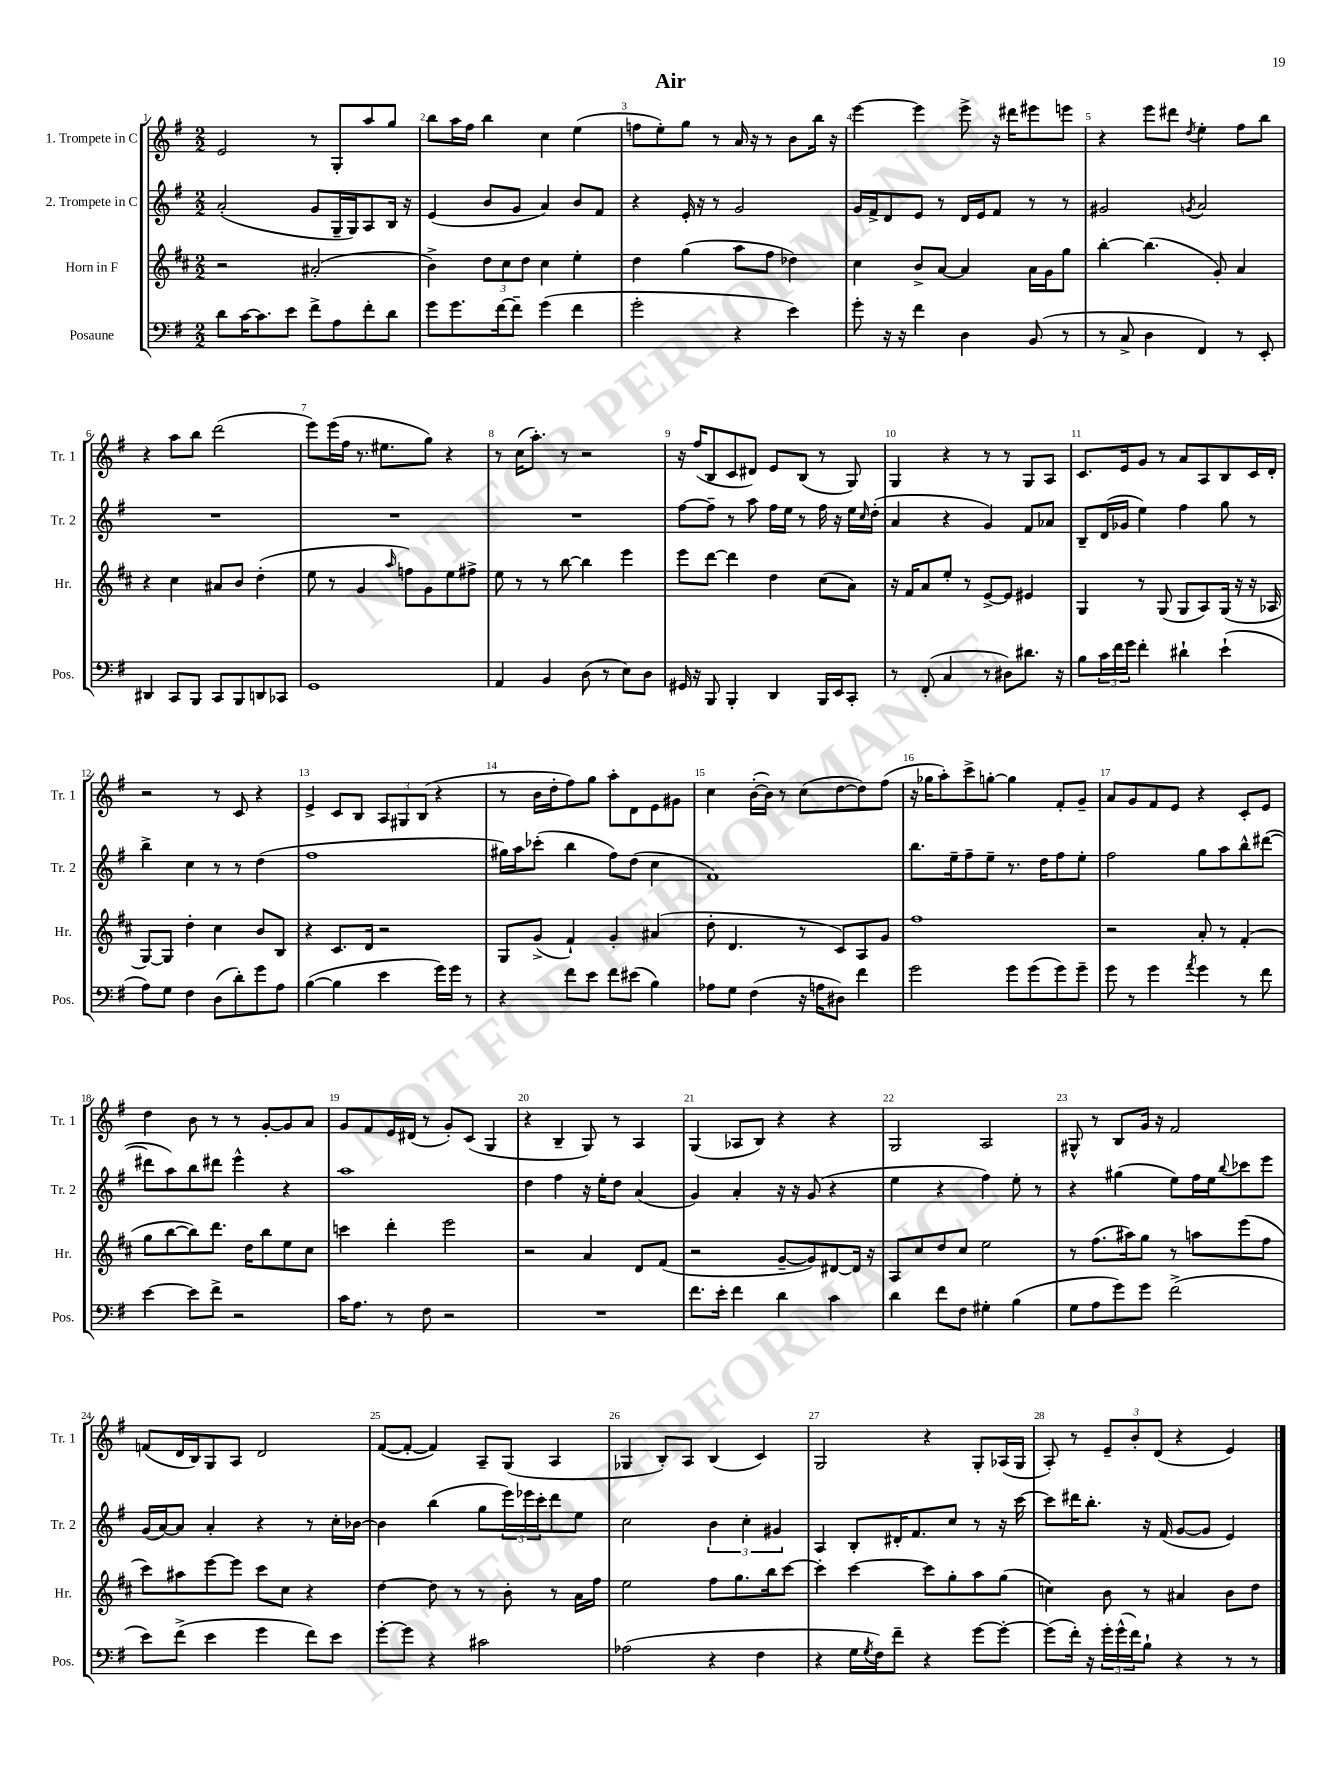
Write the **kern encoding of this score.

**kern	**kern	**kern	**kern
*staff4	*staff3	*staff2	*staff1
*clefF4	*clefG2	*clefG2	*clefG2
*k[f#]	*k[f#c#]	*k[f#]	*k[f#]
*M2/2	*M2/2	*M2/2	*M2/2
8d	2r	(2a'	2e
[16c	.	.	.
8.c]	.	.	.
8e	.	.	.
8f#^	(2a#'	8g	8r
8A	.	16G~	8G'
.	.	16G)	.
8f#'	.	8A	8aa
8d	.	16B	8gg
.	.	16r	.
=	=	=	=
8g	4b^)	(4e	8bb
8.g	.	.	16aa
.	.	.	16ff#
.	12dd	8b	4bb
[16f#	.	.	.
.	12cc#	.	.
8f#~]	.	8g	.
.	12dd	.	.
(4g	4cc#	4a)	4cc
4f#	4ee'	8b	(4ee
.	.	8f#	.
=	=	=	=
2g'	4dd	4r	8ff
.	.	.	8ee')
.	(4gg	16e'	8gg
.	.	16r	.
.	.	8r	8r
4r	8aa	2g	16a
.	.	.	16r
.	8ff#	.	8r
4e)	4dd-)	.	8b
.	.	.	16bb
.	.	.	16r
=	=	=	=
8g'	4cc#	16g	[4eee
.	.	16f#^	.
16r	.	8d	.
16r	.	.	.
4f#	8b^	8e	4eee]
.	[8a	8r	.
4D	4a]	16d	8eee^
.	.	16e	.
.	.	8f#	16r
.	.	.	16ddd#
(8BB	16a	8r	8eee#
.	16g	.	.
8r	8gg	8r	8eee
=	=	=	=
8r	[4bb'	2g#	4r
8C^	.	.	.
4D	(4.bb]	.	8eee
.	.	.	8ddd#
.	.	8qg	8qdd
4FF#)	.	2a	4ee'
.	8g')	.	.
8r	4a	.	8ff#
8EE'	.	.	8bb
=	=	=	=
4DD#	4r	1r	4r
8CC	4cc#	.	8aa
8BBB	.	.	8bb
8CC	8a#	.	(2ddd
8BBB	8b	.	.
8DD	(4dd'	.	.
8CC-	.	.	.
=	=	=	=
1GG	8ee	1r	8eee)
.	8r	.	(16eee
.	.	.	16ff#
.	4g	.	8.r
.	.	.	8.ee#
.	16qqaa	.	.
.	8ff)	.	.
.	8g	.	8gg)
.	8ee	.	4r
.	8ff#^	.	.
=	=	=	=
4AA	8ee	1r	8r
.	8r	.	(16cc
.	.	.	8.aa')
4BB	8r	.	.
.	[8bb	.	8r
(8D	4bb]	.	2r
8r	.	.	.
8E)	4eee	.	.
8D	.	.	.
=	=	=	=
16GG#	8eee	[8ff#	16r
16r	.	.	(16ff#
8BBB	[8ddd	8ff#~]	8B
4BBB'	4ddd]	8r	8c
.	.	8aa	8d#)
4DD	4dd	16ff#	8e
.	.	16ee	.
.	.	8r	(8B
16BBB	(8cc#	16ff#	8r
16EE	.	16r	.
8CC'	8a)	16ee	8G)
.	.	16qqcc	.
.	.	(16dd'	.
=	=	=	=
8r	16r	4a	4G
.	16f#	.	.
(8FF#'	8a	.	.
4C	8ee'	4r	4r
.	8r	.	.
8r	[8e^	4g)	8r
8D#)	8e]	.	8r
8.d#	4e#	8f#	8G
.	.	8a-	8A
16r	.	.	.
=	=	=	=
8B	4G	8B~	8.c
24c	.	(16d	.
24f#	.	.	.
.	.	16g-	16e
24g	.	.	.
4f#'	8r	4ee)	8g
.	(8G	.	8r
4d#`	8G	4ff#	8a
.	8A)	.	8A
(4e`	(16G	8gg	8B
.	16r	.	.
.	16r	8r	16c
.	16A-	.	16d'
=	=	=	=
8A)	[8G)	4bb^	2r
8G	8G]	.	.
4F#	4dd'	4cc	.
(8D	4cc#	8r	8r
8d')	.	8r	8c
8g	8b	(4dd	4r
8A	8B	.	.
=	=	=	=
([4B	4r	1ff#	4e^
4B]	8.c#	.	8c
.	.	.	8B
.	16d	.	.
4e	2r	.	12A
.	.	.	12G#
.	.	.	(12B
16g)	.	.	4r
16g	.	.	.
8r	.	.	.
=	=	=	=
4r	8G	16gg#)	8r
.	.	16aa	.
.	(8g^	(8ccc-'	16b
.	.	.	16dd'
8f#	4f#`)	4bb	8ff#)
8e	.	.	8gg
8f#	4g'	8ff#)	8aa'
(8e#	.	(8dd	8d
4B)	(4a#	4cc	8e
.	.	.	8g#
=	=	=	=
8A-	8dd'	1f#)	4cc
8G	4.d	.	.
(4F#	.	.	([16b'
.	.	.	16b])
.	.	.	8r
16r	8r	.	(8cc
16A	.	.	.
8D#)	8c#)	.	[8dd
4f#	8A	.	8dd])
.	8g	.	(8ff#
=	=	=	=
2g	1ff#	8.bb	16r
.	.	.	16gg-
.	.	.	8aa')
.	.	16ee~	.
.	.	8ff#~	8ccc^
.	.	8ee~	[8gg'
8g	.	8.r	4gg]
(8g	.	.	.
.	.	16dd	.
8g)	.	8ff#	8f#'
8g~	.	8ee'	8g~
=	=	=	=
8g	2r	2ff#	8a
8r	.	.	8g
4g	.	.	8f#
.	.	.	8e
8qa	.	.	.
4g	8a'	8gg	4r
.	8r	8aa	.
8r	(4f#'	8bb^^	8c'
8f#	.	([8ddd#	8e
=	=	=	=
[4e	8gg	8ddd#]	4dd
.	[8bb	8aa)	.
8e]	8bb])	8bb	8b
8f#^	8.ddd	8ddd#	8r
2r	.	4eee^^	8r
.	16dd	.	.
.	8bb	.	[8g'
.	8ee	4r	8g]
.	8cc#	.	8a
=	=	=	=
16c	4ccc	1aa	8g
8.A	.	.	.
.	.	.	8f#
8r	4ddd'	.	16e
.	.	.	(16d#
8F#	.	.	8r
2r	2eee	.	8g')
.	.	.	(8c
.	.	.	4G
=	=	=	=
1r	2r	4dd	4r
.	.	4ff#	4B~
.	4a	16r	8G)
.	.	16ee'	.
.	.	8dd	8r
.	8d	(4a	4A
.	(8f#	.	.
=	=	=	=
8.f#	2r	4g)	(4G
16e'	.	.	.
4f#	.	4a'	8A-
.	.	.	8B)
4d	[8g~	16r	4r
.	.	16r	.
.	8g])	(8g	.
4c	[8d#	4r	4r
.	16d#]	.	.
.	16r	.	.
=	=	=	=
4d	8A	4ee	2G
.	8cc#	.	.
8f#	8dd	4r	.
8F#	8cc#	.	.
4G#'	2ee	4ff#)	2A
(4B	.	8ee'	.
.	.	8r	.
=	=	=	=
8G	8r	4r	8G#^^
8A	(8.ff#	.	8r
8g)	.	(4gg#	8B
.	16aa#)	.	.
8g	8gg	.	16g
.	.	.	16r
(2f#^	8r	8ee)	2f#
.	8aa	16ff#	.
.	.	16ee	.
.	.	8qqbb	.
.	(8eee	8ccc-	.
.	8ff#	8eee	.
=	=	=	=
8e)	8ccc#)	(16g	(8f
.	.	[16a)	.
(8f#^	8aa#	8a]	16d
.	.	.	16B)
4e	[8eee	4a'	8G
.	8eee]	.	8A
4g	8ccc#	4r	2d
.	8cc#	.	.
8f#)	4r	8r	.
8e	.	16cc'	.
.	.	[16b-	.
=	=	=	=
[8g'	[4dd	4b-]	([8f#
8g]	.	.	8f#'_
4r	8dd]	(4bb	4f#])
.	8r	.	.
2c#	8r	8gg	8A~
.	8b'	24eee)	(8G
.	.	24eee-	.
.	.	24ccc'	.
.	8r	8ddd	4A
.	16a	8ee	.
.	16ff#	.	.
=	=	=	=
(2A-	2ee	2cc	4G-
.	.	.	8B')
.	.	.	8A
4r	8ff#	6b	(4B
.	8.gg	.	.
.	.	6cc'	.
4F#	.	.	4c)
.	16bb	.	.
.	.	6g#	.
.	[8ccc#	.	.
=	=	=	=
4r	4ccc#']	4A	2G
16G	[4ccc#	8B'	.
8qG	.	.	.
16F#)	.	.	.
8f#~	.	16d#'	.
.	.	8.f#	.
4r	8ccc#]	.	4r
.	8gg'	8cc	.
[8g	8aa	8r	8G'
8g'_	(8gg	16r	(16A-
.	.	[16ccc	16G
=	=	=	=
(8g]	4cc)	8ccc]	8A')
16f#')	.	16ddd#	8r
16r	.	8.bb'	.
24g'	8b	.	12e~
(24g^^	.	.	.
24f#)	.	.	12b'
8B`	8r	16r	.
.	.	.	(12d
.	.	(16f#	.
4r	4a#	[8g	4r
.	.	8g]	.
8r	8b	4e)	4e)
8r	8dd	.	.
==	==	==	==
*-	*-	*-	*-
